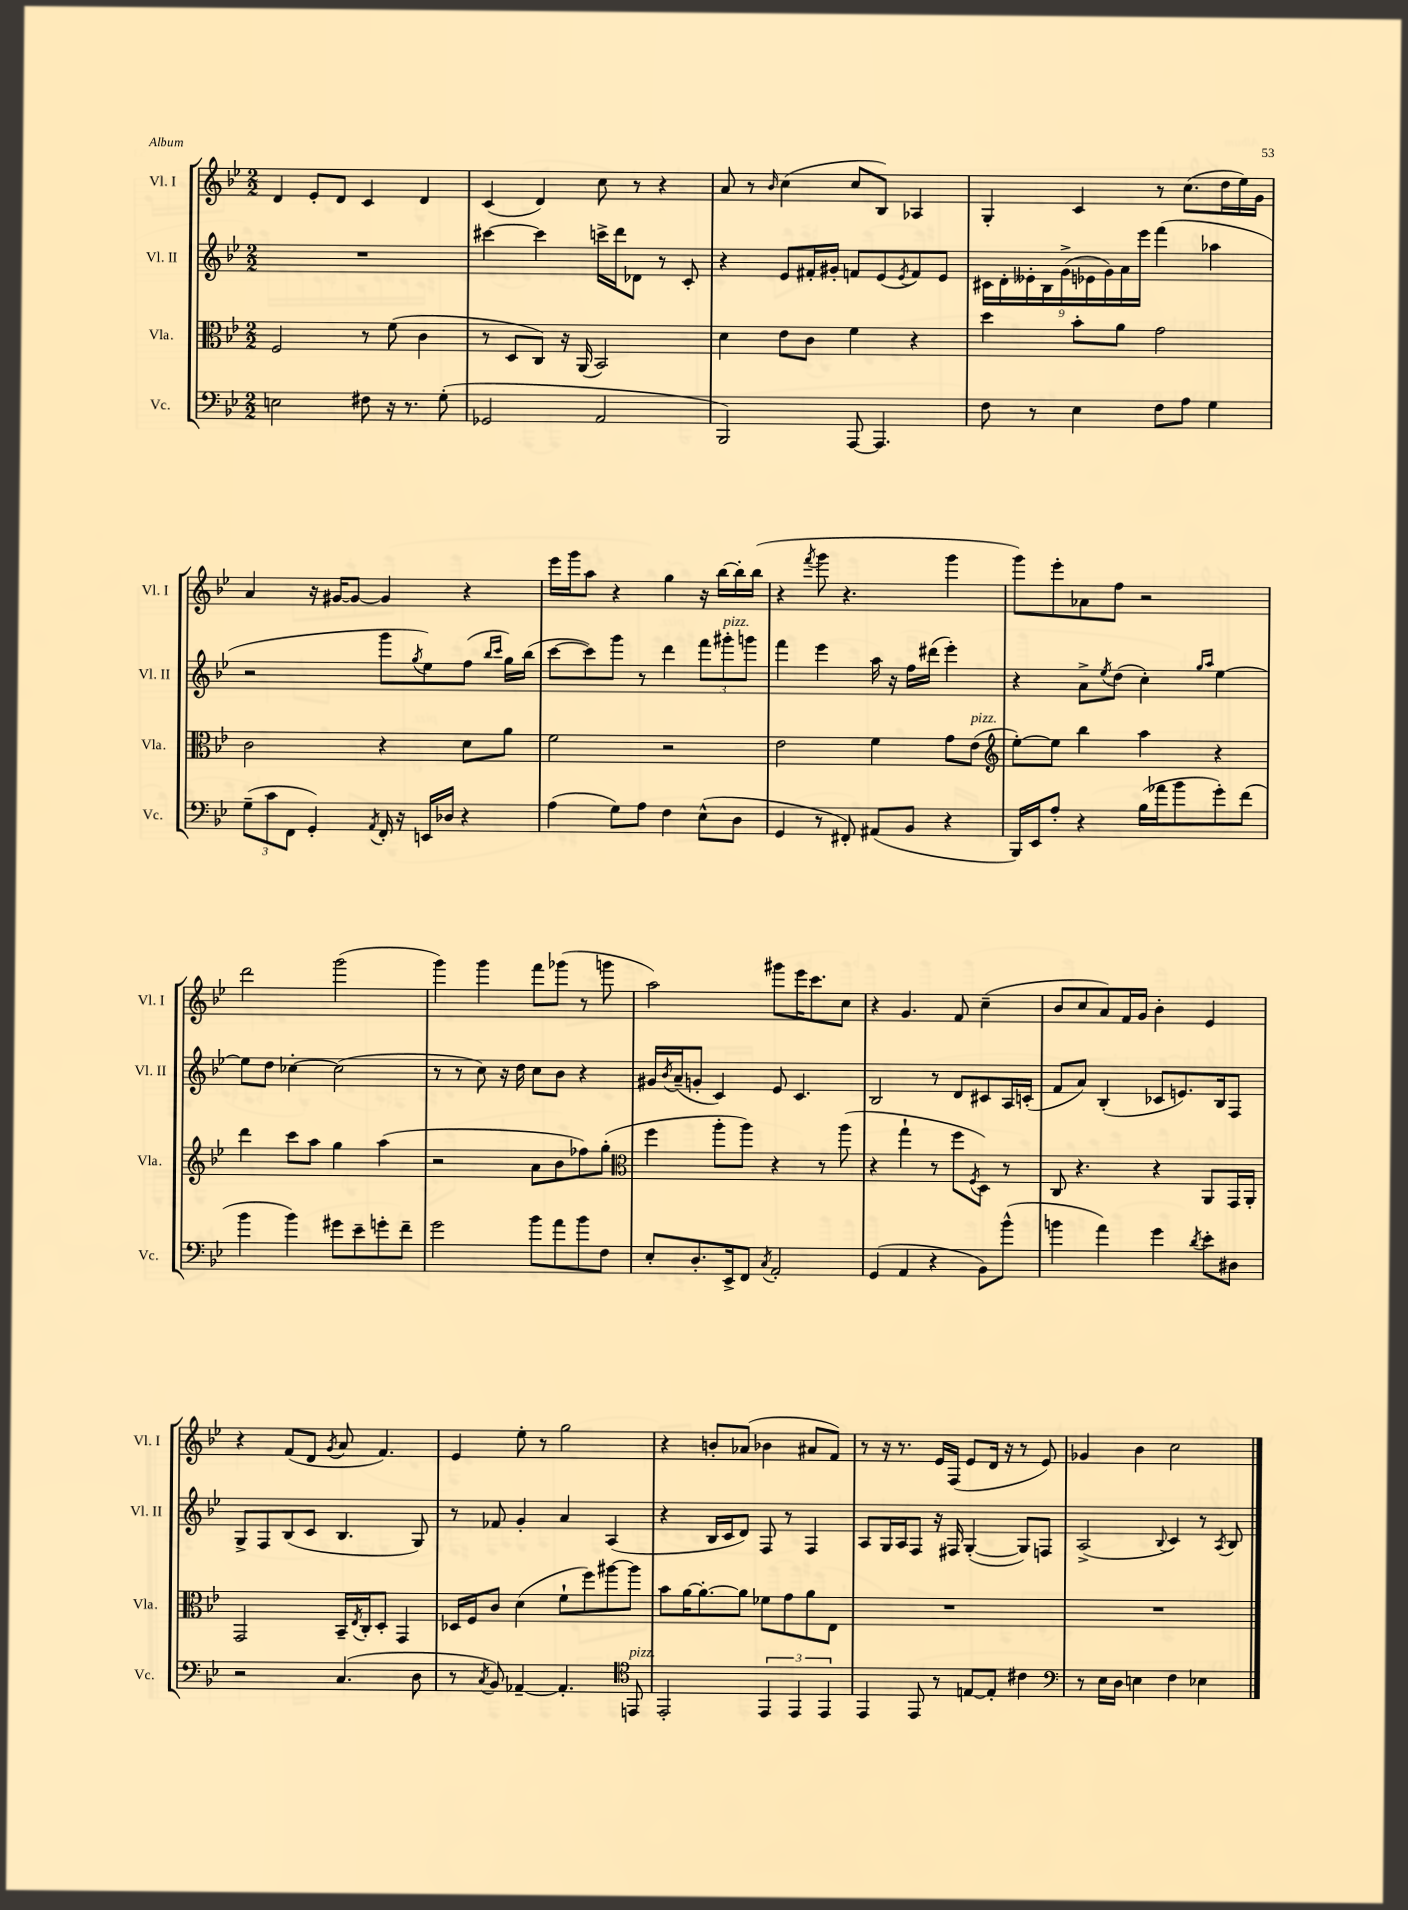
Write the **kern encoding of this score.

**kern	**kern	**kern	**kern
*part4	*part3	*part2	*part1
*staff4	*staff3	*staff2	*staff1
*I"Vc.	*I"Vla.	*I"Vl. II	*I"Vl. I
*I'Vc.	*I'Vla.	*I'Vl. II	*I'Vl. I
*clefF4	*clefC3	*clefG2	*clefG2
*k[b-e-]	*k[b-e-]	*k[b-e-]	*k[b-e-]
*M2/2	*M2/2	*M2/2	*M2/2
=22	=22	=22	=22
2En\	2F/	1r	4d/
.	.	.	8e-'/L
.	.	.	8d/J
8F#X\	8r	.	4c/
16r	(8f\	.	.
8.r	.	.	.
.	4c\	.	4d/
(8G'\	.	.	.
=23	=23	=23	=23
2GG-X/	8r	[4ccc#X\	(4c/
.	8D/L	.	.
.	8C/J)	4ccc#\]	4d/)
.	16r	.	.
.	(16AA/	.	.
2AA/	2BB-/)	16cccn^\LL	8cc\
.	.	16ddd\J	.
.	.	8d-X\J	8r
.	.	8r	4r
.	.	8c'/	.
=24	=24	=24	=24
2BBB-/)	4d\	4r	8a/
.	.	.	8r
.	.	.	16qqb-/
.	8e-\L	8e-/L	(4cc\
.	8c\J	16f#X'/L	.
.	.	16g#X'/JJ	.
[8AAA/	4f\	8fn/L	8cc/L
4.AAA/]	.	(8e-/	8B-/J)
.	.	8qe-/	.
.	4r	8f/)	4A-X/
.	.	8e-/J	.
=25	=25	=25	=25
8F\	4dd\	18c#X\LL	4G'/
.	.	18d'\	.
.	.	18e--X'\	.
8r	.	.	.
.	.	18B-\	.
.	.	(18g^\	.
4E-\	8b-'\L	.	4c/
.	.	18e-X\	.
.	.	18g\)	.
.	8a\J	.	.
.	.	18a\	.
.	.	18eee-\JJ	.
8F\L	2g\	(4fff\	8r
8A\J	.	.	(8.cc\L
4G\	.	4aa-X\	.
.	.	.	16dd\L
.	.	.	16ee-\)
.	.	.	16g\JJ
!!LO:LB:g=z
=26	=26	=26	=26
(12G~\L	2c\	2r	4a/
12c\	.	.	.
12FF\J	.	.	.
4GG'/)	.	.	16r
.	.	.	[16g#X/KL
.	.	.	8g#/J_
8qAA/	.	.	.
16FF'/	4r	8ggg\L	4g#/]
16r	.	.	.
.	.	8qgg/	.
16EEn/LL	.	8ee-\)	.
16D-X/JJ	.	.	.
4r	8d\L	(8ff\J	4r
.	.	16qqbb-/LL	.
.	.	16qqccc/JJ	.
.	8a\J	16gg\LL)	.
.	.	(16bb-\JJ	.
=27	=27	=27	=27
(4A\	2f\	[8ccc\L	16eee-\LL
.	.	.	16ggg\J
.	.	8ccc\])	8aa\J
8G\L)	.	8ggg\J	4r
8A\J	.	8r	.
4F\	2r	4ddd\	4gg\
(8E-^^\L	.	12fff\L	16r
.	.	.	[16bb-\LL
!	!	!LO:TX:a:i:t=pizz.	!
.	.	12ggg#X'\	.
8D\J	.	.	16bb-'\]
.	.	12gggn\J	.
.	.	.	(16bb-\JJ
=28	=28	=28	=28
4GG/	2e-\	4fff\	4r
.	.	.	8qfff/
8r	.	4eee-\	8ggg\
8FF#X'/)	.	.	4.r
(8AA#X/L	4f\	16aa\	.
.	.	16r	.
8BB-/J	.	16ff\LL	.
.	.	(16ddd#X\JJ	.
4r	8g\L	4eee-'\)	4ggg\
!	!LO:TX:a:i:t=pizz.	!	!
.	(8e-\J	.	.
=29	=29	=29	=29
*	*clefG2	*	*
16BBB-/LL)	[8ee-'\L)	4r	8ggg\L)
16EE-/J	.	.	.
8A'/J	8ee-\J]	.	8eee-'\
4r	4bb-\	8a^\L	8a-X\
.	.	8qee-/	.
.	.	(8dd\J	8ff\J
(16B-\LL	4aa\	4cc'\)	2r
16a-X\J	.	.	.
8b-\	.	.	.
.	.	16qqgg/LL	.
.	.	16qqaa/JJ	.
8g'\)	4r	[4ee-\	.
(8f\J	.	.	.
!!LO:LB:g=z
=30	=30	=30	=30
4b-\	4ddd\	8ee-\L]	2ddd\
.	.	8dd\J	.
4b-\)	8ccc\L	[4cc-X'\	.
.	8aa\J	.	.
8g#X\L	4gg\	(2cc-\]	(2ggg\
8e-~\	.	.	.
8gn'\	(4aa\	.	.
8f~\J	.	.	.
=31	=31	=31	=31
2g\	2r	8r	4ggg\)
.	.	8r	.
.	.	8cc\)	4ggg\
.	.	16r	.
.	.	16dd\	.
8b-\L	8a\L	8cc\L	8fff\L
8a\	8b-\	8b-\J	(8ggg-X\J
8b-\	8ff-X\)	4r	8r
8F\J	(8gg'\J	.	8gggn\
=32	=32	=32	=32
*	*clefC3	*	*
8E-'/L	4ff\	16g#X/LL	2aa\)
.	.	8qb-/	.
.	.	(16a~/J	.
8.D'/	.	8gn'/J	.
.	8aa'\L	4c/)	.
16EE-^/k	.	.	.
8FF/J	8aa\J)	.	.
8qC/	.	.	.
2AA'/	4r	8e-/	8ggg#X\L
.	.	4.c/	16eee-\K
.	.	.	8.ccc\
.	8r	.	.
.	(8aa\	.	8cc\J
=33	=33	=33	=33
(4GG/	4r	2B-/	4r
4AA/	4gg`\	.	4.g/
4r	8r	8r	.
.	8ff\L	8d/L	8f/
.	8qF/	.	.
8BB-\L)	8D\J)	8c#X/	(4cc~\
(8b-^^\J	8r	16A/L	.
.	.	(16cn'/JJ	.
=34	=34	=34	=34
4bn\	8C/	8f/L	8b-/L
.	4.r	8a/J)	8cc/
4a\)	.	(4B-'/	8a/)
.	.	.	16f/L
.	.	.	16g/JJ
4g\	4r	8c-X/L	4b-'\
.	.	8.en/)	.
8qd/	.	.	.
8e-'\L	8AA/L	.	4e-/
.	.	16B-/k	.
8D#X\J	16GG/L	8F/J	.
.	16AA'/JJ	.	.
!!LO:LB:g=z
=35	=35	=35	=35
2r	2GG/	8G^/L	4r
.	.	8F/	.
.	.	(8B-/	(8f/L
.	.	8c/J	8d/J
.	.	.	8qg/
(4.C/	16BB-~/LL	4.B-/	8a/
.	8qE-/	.	.
.	16C'/J	.	.
.	8D'/J	.	4.f/)
.	4GG/	.	.
8D\	.	8G/)	.
=36	=36	=36	=36
8r	16D-X/LL	8r	4e-/
.	16F/J	.	.
8qC/	.	.	.
8BB-/)	8c/J	8f-X/	.
[4AA-X~/	(4d\	4g'/	8ee-'\
.	.	.	8r
4.AA-'/]	8f`\L	4a/	2gg\
.	8ff\)	.	.
.	[8aa#X\	(4A/	.
*clefC4	*	*	*
!LO:TX:a:i:t=pizz.	!	!	!
8EEn/	8aa#\J]	.	.
=37	=37	=37	=37
2EE-'/	8b-\L	4r	4r
.	[16a\K	.	.
.	8.a'\_	.	.
.	.	16B-/LL	8bn'/L
.	.	16c/J	.
.	8a\J]	8d/J)	(8a-X/J
6EE-/	8f-X\L	8F/	4b-X\
.	8g\	8r	.
6EE-/	.	.	.
.	8a\	4F/	8a#X/L
6EE-/	.	.	.
.	8E-\J	.	8f/J)
=38	=38	=38	=38
4EE-/	1r	8A/L	8r
.	.	16G/L	16r
.	.	16A/J	8.r
8EE-/	.	8F/J	.
8r	.	16r	16e-/LL
.	.	16F#X/	(16F/JJ
[8En/L	.	([4G'/	8e-/L
8E'/J]	.	.	16d/Jk
.	.	.	16r
4c#X\	.	8G/L])	8r
.	.	8Fn/J	8e-/)
=39	=39	=39	=39
*clefF4	*	*	*
8r	1r	(2A^/	4g-X/
16E-\LL	.	.	.
16D\JJ	.	.	.
4En\	.	.	4b-\
.	.	8qqB-/	.
4F\	.	4c/)	2cc\
4E-X\	.	8r	.
.	.	8qA/	.
.	.	8B-/	.
==	==	==	==
*-	*-	*-	*-
